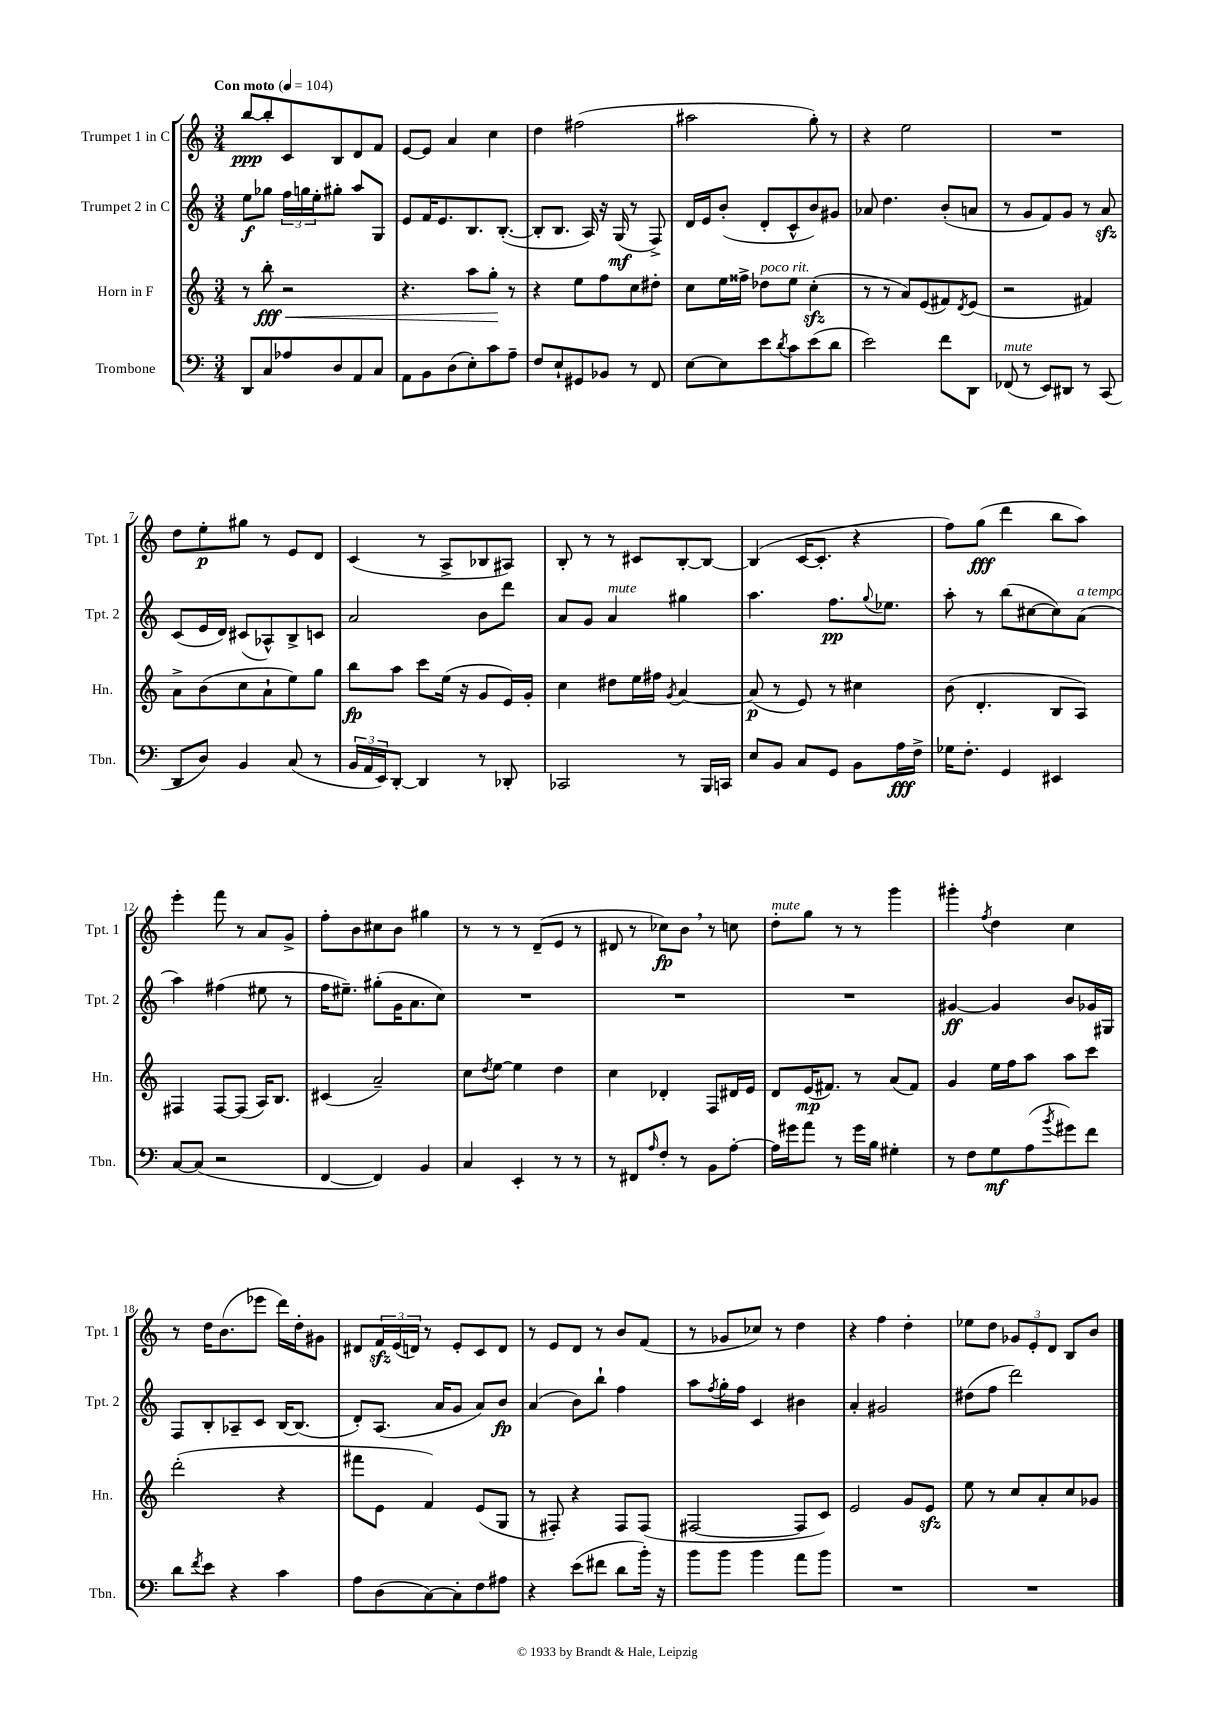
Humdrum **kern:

**kern	**dynam	**kern	**dynam	**kern	**dynam	**kern	**dynam
*part4	*part4	*part3	*part3	*part2	*part2	*part1	*part1
*staff4	*staff4	*staff3	*staff3	*staff2	*staff2	*staff1	*staff1
*I"Trombone	*	*I"Horn in F	*	*I"Trumpet 2 in C	*	*I"Trumpet 1 in C	*
*I'Tbn.	*	*I'Hn.	*	*I'Tpt. 2	*	*I'Tpt. 1	*
*clefF4	*	*clefG2	*	*clefG2	*	*clefG2	*
*k[]	*	*k[]	*	*k[]	*	*k[]	*
*M3/4	*	*M3/4	*	*M3/4	*	*M3/4	*
*MM104	*	*MM104	*	*MM104	*	*MM104	*
=1	=1	=1	=1	=1	=1	=1	=1
!	!	!	!	!	!	!LO:TX:a:B:t=Con moto	!
8DD/L	.	8r	.	8ee\L	f	[8bb/L	ppp
!	!	!	!LO:HP:b	!	!	!	!
8C/	.	8bb'\	< fff	8gg-X\J	.	8bb'/]	.
8A-X/	.	2r	.	24ff\LL	.	8c/	.
.	.	.	.	24ggn\	.	.	.
.	.	.	.	24ee'\J	.	.	.
8D/	.	.	.	8gg#X'\J	.	8B/	.
8AA/	.	.	.	8aa/L	.	8d/	.
8C/J	.	.	.	8G/J	.	8f/J	.
=2	=2	=2	=2	=2	=2	=2	=2
8AA\L	.	4.r	.	8e/L	.	[8e/L	.
8BB\	.	.	.	16f/K	.	8e/J]	.
.	.	.	.	8.e/	.	.	.
(8D\	.	.	.	.	.	4a/	.
8E'\)	.	8aa\L	.	8.B/	.	.	.
8c\	.	8gg'\J	.	.	.	4cc\	.
.	.	.	.	([8.B'/J	.	.	.
8A~\J	.	8r	[	.	.	.	.
=3	=3	=3	=3	=3	=3	=3	=3
8F/L	.	4r	.	8B'/L]	.	4dd\	.
8E`/	.	.	.	8.B/J	.	.	.
8GG#X/	.	8ee\L	.	.	.	(2ff#X\	.
.	.	.	.	16A/)	.	.	.
8BB-X/J	.	8ff\	.	16r	.	.	.
.	.	.	.	(16G/	mf	.	.
8r	.	8cc\	.	8r	.	.	.
8FF/	.	8dd#X'\J	.	8F^/)	.	.	.
=4	=4	=4	=4	=4	=4	=4	=4
[8E\L	.	8cc\L	.	16d/LL	.	2aa#X\	.
.	.	.	.	16e/J	.	.	.
8E\]	.	16ee\L	.	(8b'/J	.	.	.
.	.	16ff##X^\JJ	.	.	.	.	.
!	!	!LO:TX:a:i:t=poco rit.	!	!	!	!	!
8e\	.	8dd-X\L	.	8d'/L	.	.	.
8qd/	.	.	.	.	.	.	.
8c\	.	8ee\J	.	8c^^/	.	.	.
(8e\	.	(4cczz'\	.	8b/)	.	8gg'\)	.
8d\J	.	.	.	8g#X/J	.	8r	.
=5	=5	=5	=5	=5	=5	=5	=5
2e\)	.	8r	.	8a-X/	.	4r	.
.	.	8r	.	4.dd\	.	.	.
.	.	8a/L)	.	.	.	2ee\	.
.	.	(8e/	.	.	.	.	.
8f\L	.	8f#X/)	.	(8b'/L	.	.	.
.	.	8qd/	.	.	.	.	.
8DD\J	.	(8e/J	.	8an/J	.	.	.
=6	=6	=6	=6	=6	=6	=6	=6
!LO:TX:a:i:t=mute	!	!	!	!	!	!	!
(8FF-X/	.	2r	.	8r	.	2.r	.
8r	.	.	.	8g/L	.	.	.
8EE/L)	.	.	.	8f/)	.	.	.
8DD#X/J	.	.	.	8g/J	.	.	.
8r	.	4f#X/)	.	8r	.	.	.
(8CC/	.	.	.	8azz/	.	.	.
!!LO:LB:g=z
=7	=7	=7	=7	=7	=7	=7	=7
8DD/L	.	8a^\L	.	(8c/L	.	8dd\L	.
8D/J)	.	(8b\	.	16e/L	.	8ee'\	p
.	.	.	.	16d/JJ)	.	.	.
4BB/	.	8cc\	.	(8c#X/L	.	8gg#X\J	.
.	.	8a`\	.	8A-X^^/)	.	8r	.
(8C/	.	8ee\)	.	8B^/	.	8e/L	.
8r	.	8gg\J	.	8cn/J	.	8d/J	.
=8	=8	=8	=8	=8	=8	=8	=8
24BB/LL	.	8bb\L	fp	2a/	.	(4c/	.
24AA/	.	.	.	.	.	.	.
24EE/J)	.	.	.	.	.	.	.
[8DD'/J	.	8aa\J	.	.	.	.	.
4DD/]	.	8ccc\L	.	.	.	8r	.
.	.	(16ee\Jk	.	.	.	8A^/L	.
.	.	16r	.	.	.	.	.
8r	.	8g/L	.	8b\L	.	8B-X/	.
8DD-X'/	.	16e/L)	.	8ddd\J	.	8A#X/J)	.
.	.	16g'/JJ	.	.	.	.	.
=9	=9	=9	=9	=9	=9	=9	=9
2CC-X/	.	4cc\	.	8a/L	.	8B'/	.
.	.	.	.	8g/J	.	8r	.
!	!	!	!	!LO:TX:a:i:t=mute	!	!	!
.	.	8dd#X\L	.	4a/	.	8r	.
.	.	16ee\L	.	.	.	8c#X/L	.
.	.	16ff#X\JJ	.	.	.	.	.
.	.	8qg/	.	.	.	.	.
8r	.	[4a/	.	4gg#X\	.	[8B'/	.
16BBB/LL	.	.	.	.	.	8B/J_	.
16CCn/JJ	.	.	.	.	.	.	.
=10	=10	=10	=10	=10	=10	=10	=10
8E/L	.	(8a/]	p	4.aa\	.	(4B/]	.
8BB/J	.	8r	.	.	.	.	.
8C/L	.	8e/)	.	.	.	[16c/KL	.
.	.	.	.	.	.	8.c'/J]	.
8GG/J	.	8r	.	8.ff\L	pp	.	.
8BB\L	.	4cc#X\	.	.	.	4r	.
.	.	.	.	8qqgg/	.	.	.
.	.	.	.	8.ee-X\J	.	.	.
16A\L	fff	.	.	.	.	.	.
16F^\JJ	.	.	.	.	.	.	.
=11	=11	=11	=11	=11	=11	=11	=11
16G-X\KL	.	(8b\	.	8aa'\	.	8ff\L)	.
8.F'\J	.	.	.	.	.	.	.
.	.	4.d'/	.	8r	.	(8gg\J	fff
4GG/	.	.	.	(8bb\L	.	4ddd\	.
.	.	.	.	[8cc#X\	.	.	.
4EE#X/	.	8B/L	.	8cc#\])	.	8bb\L	.
!	!	!	!	!LO:TX:a:i:t=a tempo	!	!	!
.	.	8A/J)	.	(8a\J	.	8aa\J)	.
!!LO:LB:g=z
=12	=12	=12	=12	=12	=12	=12	=12
[8C/L	.	4F#X/	.	4aa\)	.	4eee'\	.
(8C/J]	.	.	.	.	.	.	.
2r	.	[8F#/L	.	(4ff#X\	.	8fff\	.
.	.	(8F#/J]	.	.	.	8r	.
.	.	16A/KL)	.	8ee#X\	.	8a/L	.
.	.	8.B/J	.	.	.	.	.
.	.	.	.	8r	.	8g^/J	.
=13	=13	=13	=13	=13	=13	=13	=13
[4FF/	.	(4c#X/	.	16ff\KL	.	8ff'\L	.
.	.	.	.	8.ee#X~\J)	.	.	.
.	.	.	.	.	.	8b\	.
4FF/])	.	2a~/)	.	(8gg#X'\L	.	8cc#X\	.
.	.	.	.	16g\K	.	8b\J	.
.	.	.	.	8.a\	.	.	.
4BB/	.	.	.	.	.	4gg#X\	.
.	.	.	.	8cc\J)	.	.	.
=14	=14	=14	=14	=14	=14	=14	=14
4C/	.	8cc\L	.	2.r	.	8r	.
.	.	8qdd/	.	.	.	.	.
.	.	[8ee\J	.	.	.	8r	.
4EE'/	.	4ee\]	.	.	.	8r	.
.	.	.	.	.	.	(8d~/L	.
8r	.	4dd\	.	.	.	8e/J	.
8r	.	.	.	.	.	8r	.
=15	=15	=15	=15	=15	=15	=15	=15
8r	.	4cc\	.	2.r	.	8d#X/	.
8FF#X/L	.	.	.	.	.	8r	.
16qqA/	.	.	.	.	.	.	.
8F'/J	.	4d-X'/	.	.	.	8cc-X\L)	fp
8r	.	.	.	.	.	8b,\J	.
8BB\L	.	8F/L	.	.	.	8r	.
[8A'\J	.	16d#X/L	.	.	.	8ccn\	.
.	.	16e/JJ	.	.	.	.	.
=16	=16	=16	=16	=16	=16	=16	=16
!	!	!	!	!	!	!LO:TX:a:i:t=mute	!
16A\LL]	.	8d/L	.	2.r	.	8dd'\L	.
16g#X\J	.	.	.	.	.	.	.
8a\J	.	(16e/K	mp	.	.	8gg\J	.
.	.	8.f#X/J)	.	.	.	.	.
8r	.	.	.	.	.	8r	.
16g#\LL	.	8r	.	.	.	8r	.
16B\JJ	.	.	.	.	.	.	.
4G#X'\	.	(8a/L	.	.	.	4ggg\	.
.	.	8f#/J)	.	.	.	.	.
=17	=17	=17	=17	=17	=17	=17	=17
8r	.	4g/	.	[4g#X/	ff	4ggg#X'\	.
8F\L	.	.	.	.	.	.	.
.	.	.	.	.	.	8qff/	.
8G\	mf	16ee\LL	.	4g#/]	.	4dd\	.
.	.	16ff\J	.	.	.	.	.
(8A\	.	8aa\J	.	.	.	.	.
8qb/	.	.	.	.	.	.	.
8g#X\)	.	8aa\L	.	8b/L	.	4cc\	.
8f\J	.	8ccc\J	.	16g-X/L	.	.	.
.	.	.	.	16G#X/JJ	.	.	.
!!LO:LB:g=z
=18	=18	=18	=18	=18	=18	=18	=18
8d\L	.	(2ddd'\	.	8F/L	.	8r	.
8qf/	.	.	.	.	.	.	.
8e\J	.	.	.	8B'/	.	16dd\KL	.
.	.	.	.	.	.	(8.b\	.
4r	.	.	.	8A-X~/	.	.	.
.	.	.	.	8c/J	.	8eee-X\J	.
4c\	.	4r	.	[16B/KL	.	16ddd\LL)	.
.	.	.	.	(8.B/J]	.	16dd'\J	.
.	.	.	.	.	.	8g#X\J	.
=19	=19	=19	=19	=19	=19	=19	=19
8A\L	.	8fff#X\L	.	8d'/L)	.	8d#X/L	.
(8D\	.	8e\J	.	(8.A/J	.	24fzz/L	.
.	.	.	.	.	.	(24e/	.
.	.	.	.	.	.	24dn/JJ)	.
[8C\)	.	4f/)	.	.	.	8r	.
.	.	.	.	16a/KL	.	.	.
8C'\]	.	.	.	8g/J	.	8e'/L	.
8F\	.	(8e/L	.	8a/L)	.	8c/	.
8A#X\J	.	8G/J	.	8b/J	fp	8d/J	.
=20	=20	=20	=20	=20	=20	=20	=20
4r	.	8r	.	(4a/	.	8r	.
.	.	8F#X'/)	.	.	.	8e/L	.
(8e\L	.	4r	.	8b\L)	.	8d/J	.
8f#X\J	.	.	.	8bb`\J	.	8r	.
8d\L	.	8F#/L	.	4ff\	.	8b/L	.
16b'\Jk)	.	(8F#/J	.	.	.	(8f/J	.
16r	.	.	.	.	.	.	.
=21	=21	=21	=21	=21	=21	=21	=21
8b\L	.	[2F#X/	.	8aa\L	.	8r	.
.	.	.	.	8qff/	.	.	.
8b\J	.	.	.	16gg'\L	.	8g-X/L	.
.	.	.	.	16ff\JJ	.	.	.
4b\	.	.	.	4c/	.	8cc-X/J)	.
.	.	.	.	.	.	8r	.
8a\L	.	8F#/L]	.	4b#X\	.	4dd\	.
8b\J	.	8c/J)	.	.	.	.	.
=22	=22	=22	=22	=22	=22	=22	=22
2.r	.	2e/	.	4a'/	.	4r	.
.	.	.	.	2g#X/	.	4ff\	.
.	.	8g/L	.	.	.	4dd'\	.
.	.	8ezz/J	.	.	.	.	.
=23	=23	=23	=23	=23	=23	=23	=23
2.r	.	8ee\	.	(8dd#X\L	.	8ee-X\L	.
.	.	8r	.	8ff\J	.	8dd\J	.
.	.	8cc/L	.	2ddd\)	.	12g-X/L	.
.	.	.	.	.	.	12e'/	.
.	.	8a'/	.	.	.	.	.
.	.	.	.	.	.	12d/J	.
.	.	8cc/	.	.	.	8B/L	.
.	.	8g-X/J	.	.	.	8b/J	.
==	==	==	==	==	==	==	==
*-	*-	*-	*-	*-	*-	*-	*-
